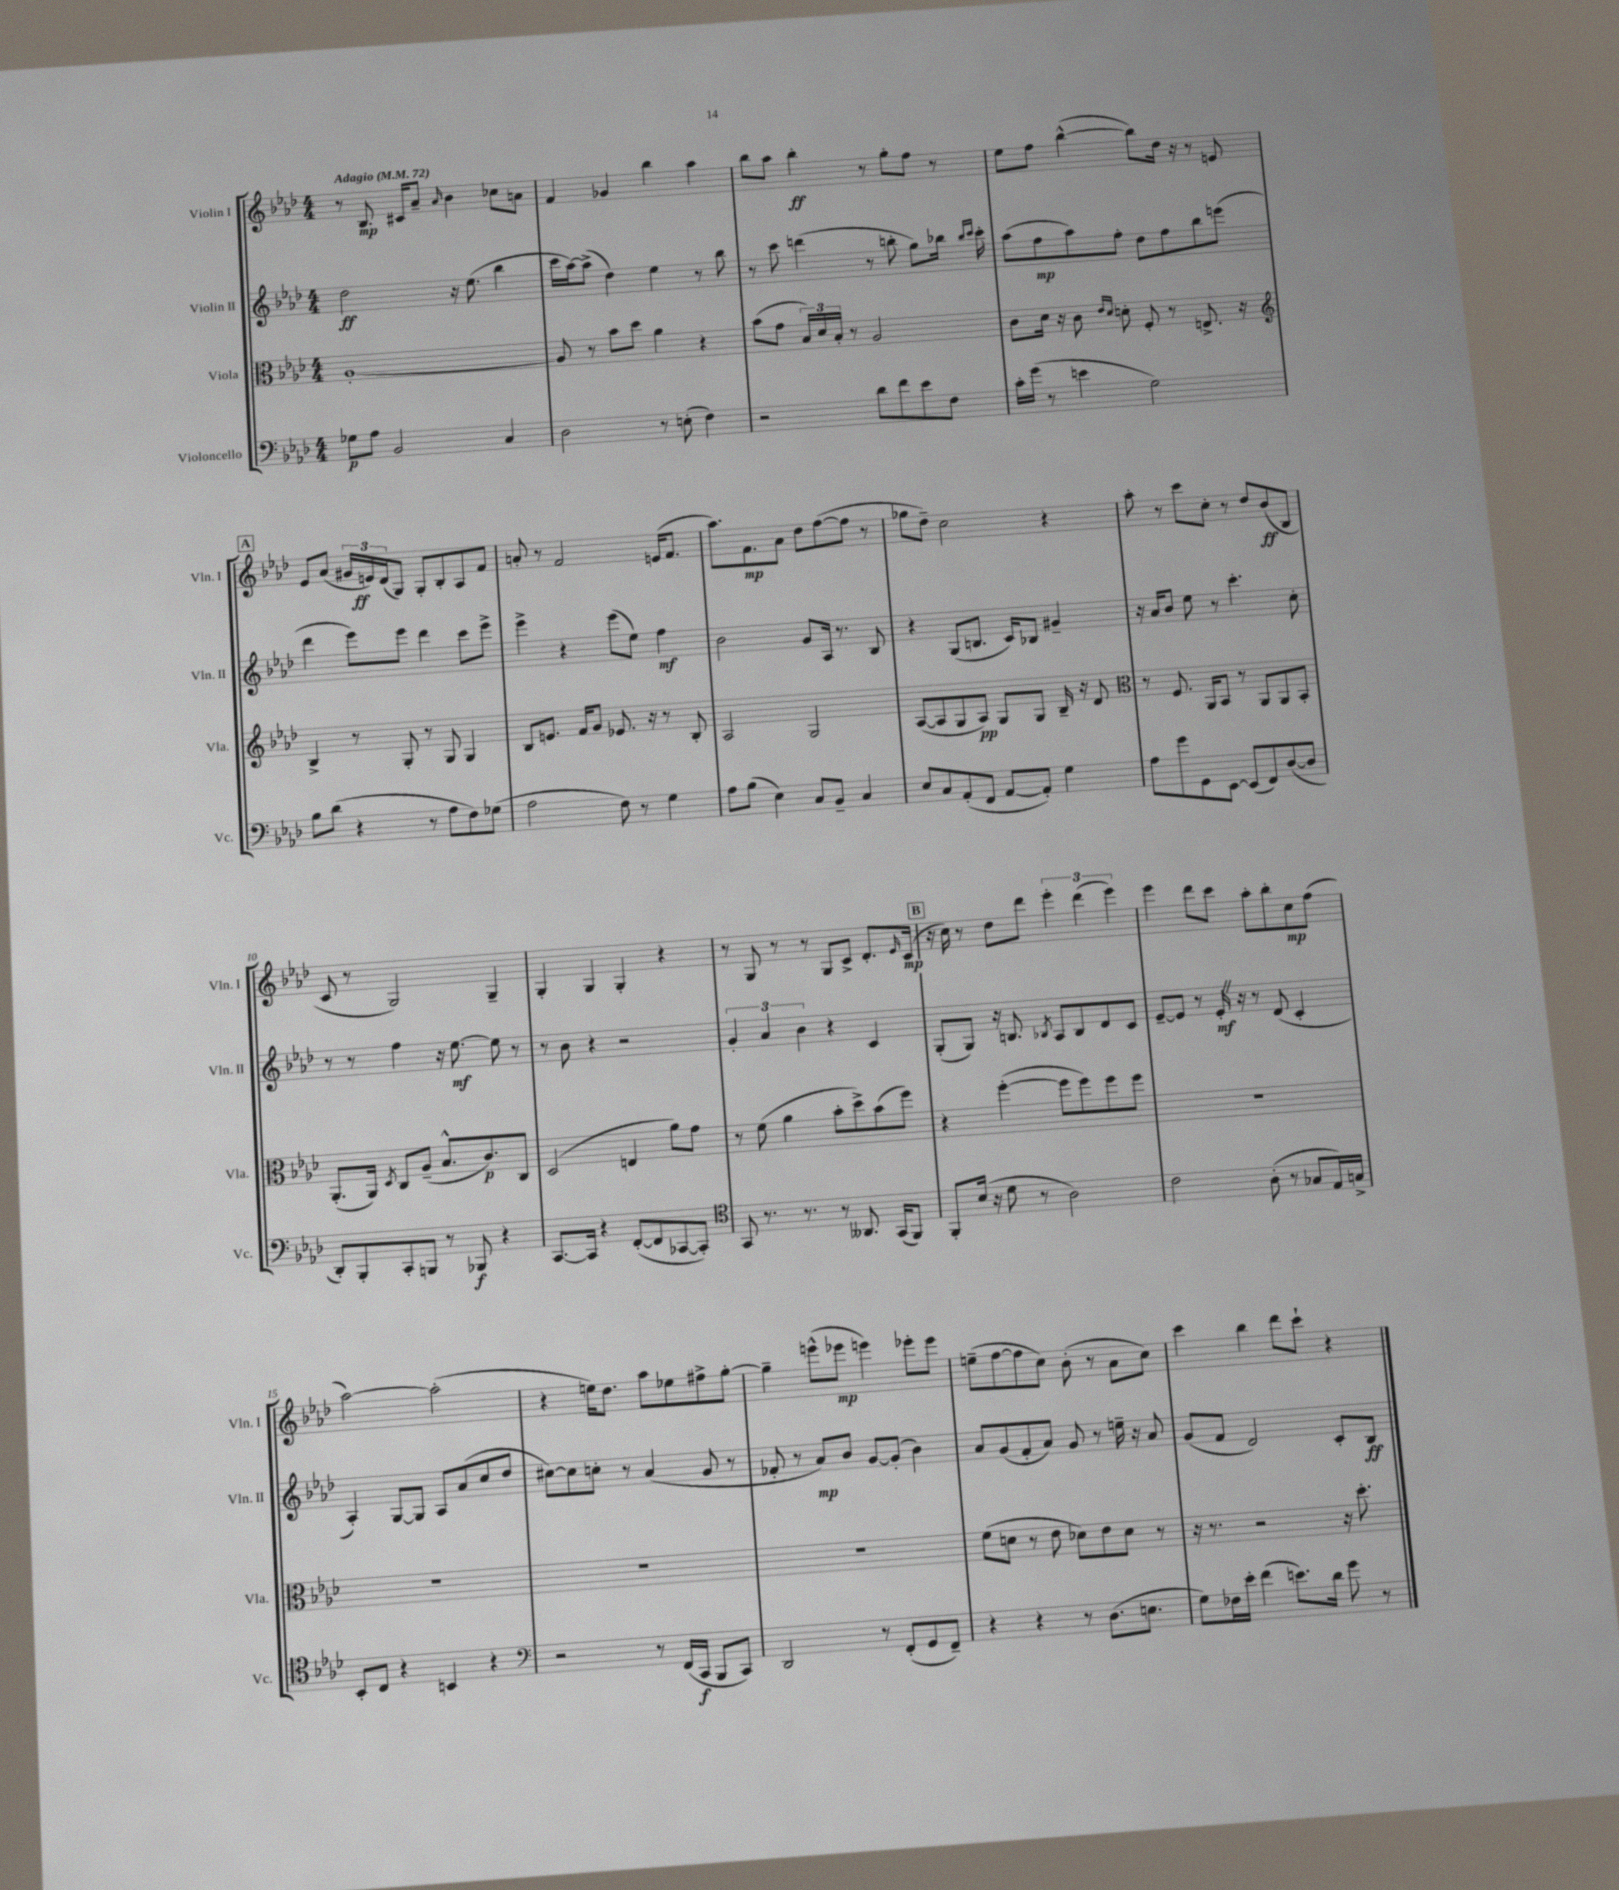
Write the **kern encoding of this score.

**kern	**kern	**kern	**kern
*staff4	*staff3	*staff2	*staff1
*clefF4	*clefC3	*clefG2	*clefG2
*k[b-e-a-d-]	*k[b-e-a-d-]	*k[b-e-a-d-]	*k[b-e-a-d-]
*M4/4	*M4/4	*M4/4	*M4/4
*MM72	*MM72	*MM72	*MM72
8G-	[1A-'	2dd-	8r
8A-	.	.	8.B-
2BB-	.	.	.
.	.	.	16c#
.	.	.	8a-~
.	.	.	16qqa-
.	.	16r	4b-
.	.	(8.ee-	.
4C	.	4bb-	8cc-
.	.	.	8a
=	=	=	=
2D-	8A-]	16ccc	4f
.	.	[16aa-)	.
.	8r	(8aa-^]	.
.	8b-	4dd-)	4g-
.	8dd-	.	.
8r	4a-	4ee-	4bb-
(8E'	.	.	.
4F)	4r	8r	4aa-
.	.	8bb-	.
=	=	=	=
2r	(8b-	8r	8bb-
.	8g	8ccc	8aa-
.	24B-)	(4ddd	4bb-'
.	24d-	.	.
.	24B-'	.	.
.	8r	.	.
8d-	2A-	8r	8r
8f	.	8bb'	8gg'
8e-	.	8gg)	8ff
8F	.	16bb-	8r
.	.	16qqbb-	.
.	.	16qqccc	.
.	.	16ccc'	.
=	=	=	=
16c'	8c	(8aa-	8ee-
(16g	.	.	.
8r	16d-	8ff	8ff
.	16r	.	.
4e	8c	8aa-)	([4bb-^^
.	16qqe-	.	.
.	16qqd-	.	.
.	8d'	8ff'	.
2G)	8F'	8dd-	8bb-])
.	8r	8ff	16dd-
.	.	.	16r
.	8.E^	8bb-	8r
.	.	(8eee	8e
.	16r	.	.
=	=	=	=
*	*clefG2	*	*
8B-	4B-^	4ddd-	8e-
(8d-	.	.	(8a-
4r	8r	8eee-)	24g#
.	.	.	24e)
.	.	.	(24d-
.	8G'	8eee-	8G)
8r	8r	4ddd-	8G'
8A-	8G	.	8B-'
8F)	4G	8ccc	8A-
(8G-	.	8eee-^	8f
=	=	=	=
2A-	8B-	4eee-^	8a'
.	8.e	.	8r
.	.	4r	2f
.	16f	.	.
.	8g	.	.
8F)	8.e-	(8eee-	.
8r	.	8ee-)	.
.	16r	.	.
4G	8r	4ff	(16e
.	.	.	8.f
.	8B-'	.	.
=	=	=	=
8A-	2A-	2b-	8.aa-)
(8B-	.	.	.
.	.	.	8.f
4E-)	.	.	.
.	.	.	8a-
8C	2G	8g	8dd-
8BB-~	.	16A-	([8ff
.	.	8.r	.
4C	.	.	8ff]
.	.	8B-	8r
=	=	=	=
8E-	([8A-	4r	8gg-
8C	8A-]	.	8dd-~)
(8AA-'	8G	(8G	2cc
8FF	8A-)	8.B	.
[8AA-	8G	.	.
.	.	16c)	.
8AA-'])	8G	8B-	.
4G	16B-~	4g#~	4r
.	16r	.	.
.	8d-	.	.
=	=	=	=
*	*clefC3	*	*
8A-	8r	16r	8aa-'
.	.	16a-	.
8g	8.F	8b-	8r
8GG	.	8ee-	8ccc
.	16AA-	.	.
[8EE-	8BB-	8r	8cc'
(8EE-]	8r	4.ccc'	8r
8FF)	8AA-	.	8dd-
([8D-	8AA-	.	(8b-
8D-]	8BB-'	8cc'	8B-
=	=	=	=
8DD-')	(8.AA-'	8r	8c
8BBB-'	.	8r	8r
.	16AA-)	.	.
.	8qD-	.	.
8CC'	8C	4ff	2G)
8BBB	(8A-~	.	.
8r	8.B-^^	16r	.
.	.	[8.ee-	.
8BBB-	.	.	.
.	8.c)	.	.
4r	.	8ee-]	4G~
.	8C	8r	.
=	=	=	=
[8.CC	(2D-	8r	4G'
.	.	8b-	.
16CC]	.	.	.
4r	.	4r	4G
([8FF'	4E	2r	4G'
8FF]	.	.	.
[8CC-	8a-)	.	4r
8CC-'])	8g	.	.
=	=	=	=
*clefC4	*	*	*
8GG	8r	6g'	8r
8.r	(8f	.	8G
.	.	6a-	.
.	4a-	.	8r
8.r	.	.	.
.	.	6b-	.
.	.	.	8r
8r	8b-'	4r	8G
8.AA--	8dd-^)	.	8c^
.	(8b-	4c	8.d-'
(16GG	.	.	.
8FF)	8ff)	.	.
.	.	.	16qqe-
.	.	.	(16c
=	=	=	=
8FF'	4r	(8G'	16r
.	.	.	16cc)
(16B-	.	8G)	8r
16r	.	.	.
8d-	([4ff'	16r	8dd-
.	.	8.B	.
8r	.	.	8ddd-
.	.	8qB-	.
2A-)	8ff]	8A-	6eee-'
.	8ff)	8B-	.
.	.	.	(6ddd-
.	8ff	8d-	.
.	.	.	6eee-)
.	8ff	8c	.
=	=	=	=
2c	1r	[8e-~	4eee-
.	.	8e-]	.
.	.	8r	8ddd-
.	.	16e-'	8ccc
.	.	16r	.
(8A-'	.	8r	8aa-'
8r	.	(8d-	8bb-'
8G-	.	4c'	8cc
16E-)	.	.	(8ff
16G^	.	.	.
=	=	=	=
8BB-'	1r	4A-')	[2aa-)
8C	.	.	.
4r	.	[8G	.
.	.	8G]	.
4BB	.	8A-	(2aa-']
.	.	(8a-	.
4r	.	8cc	.
.	.	8dd-	.
=	=	=	=
*clefF4	*	*	*
2r	1r	[8cc#)	4r
.	.	8cc#]	.
.	.	8cc'	16ee)
.	.	.	8.dd-
.	.	8r	.
8r	.	(4a-	8aa-
(16FF	.	.	8ee-
16CC	.	.	.
8BBB-	.	8g	8ff#^
8CC)	.	8r	[8gg'
=	=	=	=
2DD-	1r	8f-'	4gg~]
.	.	8r	.
.	.	8a-)	(8eee^^
.	.	8b-	8eee-
8r	.	[8g	4eee)
(8FF'	.	(8g']	.
8GG	.	4b-)	8eee-'
8FF~)	.	.	8eee-
=	=	=	=
4r	(8f	8a-	(8ee~
.	8d	(8g	[8ff
4r	8r	8f'	8ff]
.	8e-	8a-)	8cc)
8r	8d-)	8g	(8b-'
(8.D-	8e-	8r	8r
.	8d-	16ee~	8a-
8.E	.	16r	.
.	8r	8a-	8cc)
=	=	=	=
8G)	16r	(8g	4ccc
.	8.r	.	.
16F-	.	8f	.
16e-'	.	.	.
(4f	2r	2d-)	4bb-
8.e)	.	.	8ddd-
.	.	.	8ccc`
16d-	.	.	.
8g	16r	8c'	4r
.	8.dd-'	.	.
8r	.	8B-	.
==	==	==	==
*-	*-	*-	*-
